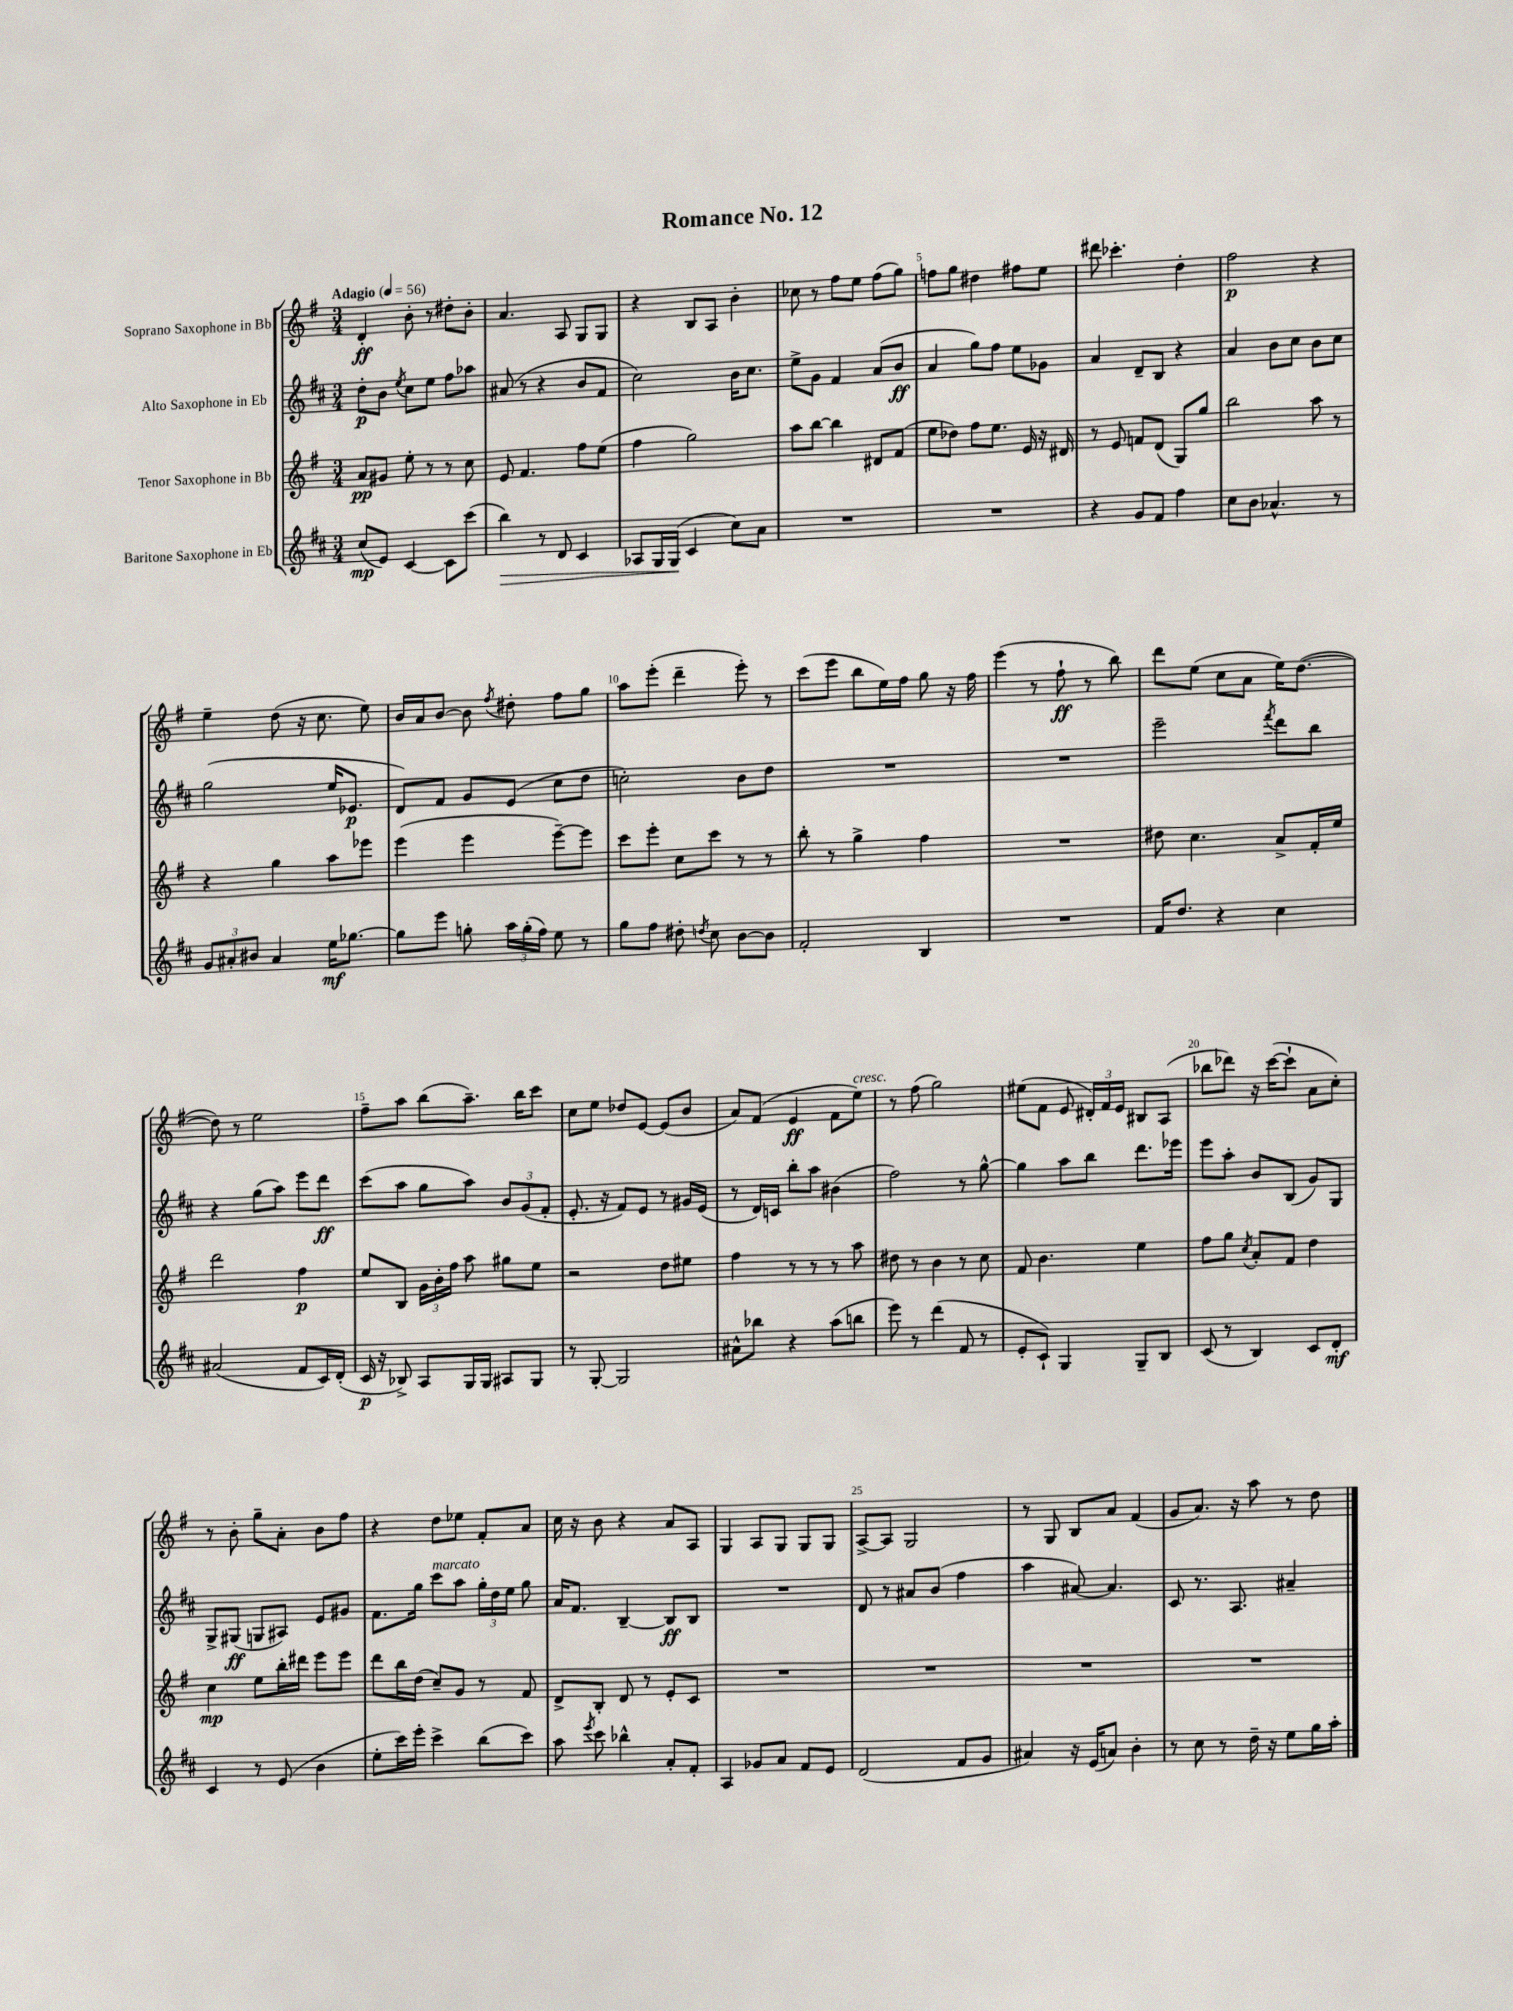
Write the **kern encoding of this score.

**kern	**dynam	**kern	**dynam	**kern	**dynam	**kern	**dynam
*part4	*part4	*part3	*part3	*part2	*part2	*part1	*part1
*staff4	*staff4	*staff3	*staff3	*staff2	*staff2	*staff1	*staff1
*I"Baritone Saxophone in Eb	*	*I"Tenor Saxophone in Bb	*	*I"Alto Saxophone in Eb	*	*I"Soprano Saxophone in Bb	*
*clefG2	*	*clefG2	*	*clefG2	*	*clefG2	*
*k[f#c#]	*	*k[f#]	*	*k[f#c#]	*	*k[f#]	*
*M3/4	*	*M3/4	*	*M3/4	*	*M3/4	*
*MM56	*	*MM56	*	*MM56	*	*MM56	*
=1	=1	=1	=1	=1	=1	=1	=1
!	!	!	!	!	!	!LO:TX:a:B:t=Adagio	!
(8cc#/L	mp	8a/L	pp	8dd'\L	p	4d'/	ff
8e/J)	.	8g#X/J	.	8b\J	.	.	.
.	.	.	.	8qee/	.	.	.
[4c#/	.	8ee'\	.	8cc#\L	.	8b'\	.
.	.	8r	.	8ee\J	.	8r	.
8c#\L]	.	8r	.	8ff#\L	.	8dd#X'\L	.
(8ccc#\J	.	8cc\	.	8aa-X\J	.	8b'\J	.
=2	=2	=2	=2	=2	=2	=2	=2
!	!LO:HP:b	!	!	!	!	!	!
4bb\)	>	8e/	.	(8a#X/	.	4.a/	.
.	.	4.f#/	.	8r	.	.	.
8r	.	.	.	4r	.	.	.
8d/	.	.	.	.	.	8A/	.
4c#/	.	8ff#\L	.	8b/L	.	8G/L	.
.	.	(8ee\J	.	8f#/J	.	8G/J	.
=3	=3	=3	=3	=3	=3	=3	=3
8A-X/L	.	4ff#\	.	2cc#\)	.	4r	.
16G/L	.	.	.	.	.	.	.
(16G/JJ	.	.	.	.	.	.	.
4c#/	]	2gg\)	.	.	.	8B/L	.
.	.	.	.	.	.	8A/J	.
8cc#\L)	.	.	.	16b\KL	.	4b'\	.
.	.	.	.	8.cc#\J	.	.	.
8a\J	.	.	.	.	.	.	.
=4	=4	=4	=4	=4	=4	=4	=4
2.r	.	8aa\L	.	8ee^\L	.	8cc-X\	.
.	.	[8bb\J	.	8g\J	.	8r	.
.	.	4bb\]	.	4f#/	.	8ff#\L	.
.	.	.	.	.	.	8ee\J	.
.	.	8d#X/L	.	(8a/L	.	(8ff#\L	.
.	.	(8f#/J	.	8b/J	ff	8gg\J)	.
=5	=5	=5	=5	=5	=5	=5	=5
2.r	.	8ee\L	.	4a/	.	8ffn\L	.
.	.	8dd-X\J)	.	.	.	8gg\J	.
.	.	8ff#\L	.	8gg\L)	.	4dd#X\	.
.	.	8.ee\J	.	8ff#\J	.	.	.
.	.	.	.	8ee\L	.	8ff#X\L	.
.	.	16e/	.	.	.	.	.
.	.	16r	.	8g-X\J	.	8ee\J	.
.	.	16d#X/	.	.	.	.	.
=6	=6	=6	=6	=6	=6	=6	=6
4r	.	8r	.	4a/	.	8ddd#X\	.
.	.	8e/	.	.	.	4.ccc-X'\	.
8g/L	.	8fn/L	.	8d~/L	.	.	.
8f#/J	.	(8d/J	.	8B/J	.	.	.
4ff#\	.	8G/L)	.	4r	.	4dd'\	.
.	.	8gg/J	.	.	.	.	.
=7	=7	=7	=7	=7	=7	=7	=7
8cc#\L	.	2bb\	.	4a/	.	2ff#\	p
8b\J	.	.	.	.	.	.	.
4.a-X^^/	.	.	.	8b\L	.	.	.
.	.	.	.	8cc#\J	.	.	.
.	.	8aa\	.	8b\L	.	4r	.
8r	.	8r	.	8cc#\J	.	.	.
!!LO:LB:g=z
=8	=8	=8	=8	=8	=8	=8	=8
12g/L	.	4r	.	(2gg\	.	4ee~\	.
12a#X'/	.	.	.	.	.	.	.
12b#X/J	.	.	.	.	.	.	.
4a#/	.	4gg\	.	.	.	(8dd\	.
.	.	.	.	.	.	16r	.
.	.	.	.	.	.	8.cc\	.
16ee\KL	mf	8aa\L	.	16ee/KL	.	.	.
[8.gg-X\J	.	.	.	8.e-X/J	p	.	.
.	.	8eee-X\J	.	.	.	8ee\)	.
=9	=9	=9	=9	=9	=9	=9	=9
8gg-\L]	.	(4eee\	.	8d/L)	.	16b/LL	.
.	.	.	.	.	.	16a/J	.
8eee\J	.	.	.	8f#/J	.	[8b/J	.
8ggn'\	.	4eee\	.	8g/L	.	8b\]	.
.	.	.	.	.	.	8qff#/	.
24aa\LL	.	.	.	(8e/J	.	8dd#X'\	.
(24gg'\	.	.	.	.	.	.	.
24ff#\JJ)	.	.	.	.	.	.	.
8ee\	.	[8eee~\L)	.	8cc#\L	.	8ff#\L	.
8r	.	8eee\J]	.	8dd\J	.	8gg\J	.
=10	=10	=10	=10	=10	=10	=10	=10
8gg\L	.	8ccc\L	.	2ccn'\)	.	8aa\L	.
8ff#\J	.	8eee'\J	.	.	.	(8eee'\J	.
8dd#X'\	.	8cc\L	.	.	.	4ddd~\	.
8qddn/	.	.	.	.	.	.	.
8cc#\	.	8ccc\J	.	.	.	.	.
[8b\L	.	8r	.	8b\L	.	8eee'\)	.
8b\J]	.	8r	.	8dd\J	.	8r	.
=11	=11	=11	=11	=11	=11	=11	=11
2f#'/	.	8bb'\	.	2.r	.	(8ccc\L	.
.	.	8r	.	.	.	8eee\J	.
.	.	4gg^\	.	.	.	8bb\L	.
.	.	.	.	.	.	16ee\L)	.
.	.	.	.	.	.	16ff#\JJ	.
4B/	.	4ff#\	.	.	.	8gg\	.
.	.	.	.	.	.	16r	.
.	.	.	.	.	.	16ff#\	.
=12	=12	=12	=12	=12	=12	=12	=12
2.r	.	2.r	.	2.r	.	(4eee\	.
.	.	.	.	.	.	8r	.
.	.	.	.	.	.	8ff#`\	ff
.	.	.	.	.	.	8r	.
.	.	.	.	.	.	8bb\)	.
=13	=13	=13	=13	=13	=13	=13	=13
16f#/KL	.	8dd#X\	.	2eee~\	.	8ddd\L	.
8.dd/J	.	.	.	.	.	.	.
.	.	4.cc\	.	.	.	(8ee\J	.
4r	.	.	.	.	.	8cc\L	.
.	.	.	.	.	.	8a\J	.
.	.	.	.	8qfff#/	.	.	.
4cc#\	.	8a^/L	.	8ddd\L	.	16ee\KL)	.
.	.	.	.	.	.	([8.dd\J	.
.	.	16f#'/L	.	8bb\J	.	.	.
.	.	16ee/JJ	.	.	.	.	.
!!LO:LB:g=z
=14	=14	=14	=14	=14	=14	=14	=14
(2a#X/	.	2ddd\	.	4r	.	8dd\])	.
.	.	.	.	.	.	8r	.
.	.	.	.	(8gg\L	.	2ee\	.
.	.	.	.	8aa\J)	.	.	.
8f#/L	.	4ff#\	p	8eee\L	.	.	.
16c#/L)	.	.	.	8ddd\J	ff	.	.
(16d'/JJ	.	.	.	.	.	.	.
=15	=15	=15	=15	=15	=15	=15	=15
16c#/	p	8ee/L	.	(8ccc#\L	.	8ff#~\L	.
16r	.	.	.	.	.	.	.
8B-X^/)	.	8B/J	.	8aa\J	.	8aa\J	.
8A/L	.	24g\LL	.	8gg\L	.	(8bb\L	.
.	.	24b'\	.	.	.	.	.
.	.	24ff#\JJ	.	.	.	.	.
16G/L	.	8aa\	.	8aa\J)	.	8.aa~\J)	.
16G/JJ	.	.	.	.	.	.	.
8A#X/L	.	8gg#X\L	.	12b/L	.	.	.
.	.	.	.	.	.	16bb\KL	.
.	.	.	.	(12g/	.	.	.
8G/J	.	8ee\J	.	.	.	8ccc\J	.
.	.	.	.	12f#'/J	.	.	.
=16	=16	=16	=16	=16	=16	=16	=16
8r	.	2r	.	8.e'/	.	8cc\L	.
[8G'/	.	.	.	.	.	8ee\J	.
.	.	.	.	16r	.	.	.
2G/]	.	.	.	8f#/L)	.	8dd-X/L	.
.	.	.	.	8e/J	.	[8e/J	.
.	.	8dd\L	.	8r	.	(8e/L]	.
.	.	8ee#X\J	.	16g#X/LL	.	8b/J	.
.	.	.	.	(16e/JJ	.	.	.
=17	=17	=17	=17	=17	=17	=17	=17
8a#X^^\L	.	4ff#\	.	8r	.	8a/L)	.
8bb-X\J	.	.	.	16d/LL)	.	(8f#/J	.
.	.	.	.	16cn/JJ	.	.	.
4r	.	8r	.	8bb'\L	.	4e/	ff
.	.	8r	.	8aa\J	.	.	.
(8aa\L	.	8r	.	(4b#X\	.	8f#\L	.
!	!	!	!	!	!	!LO:TX:a:i:t=cresc.	!
8bbn\J	.	8aa\	.	.	.	8ee\J)	.
=18	=18	=18	=18	=18	=18	=18	=18
8eee\)	.	8dd#X\	.	2ff#\)	.	8r	.
8r	.	8r	.	.	.	(8ff#\	.
(4ddd\	.	4b\	.	.	.	2gg\)	.
8f#/	.	8r	.	8r	.	.	.
8r	.	8cc\	.	[8gg^^\	.	.	.
=19	=19	=19	=19	=19	=19	=19	=19
8e'/L	.	8f#/	.	4gg\]	.	(8ee#X\L	.
8c#`/J)	.	4.b\	.	.	.	8f#\J	.
4G/	.	.	.	8aa\L	.	8e/	.
.	.	.	.	8bb\J	.	24d#X'/LL)	.
.	.	.	.	.	.	24f#/	.
.	.	.	.	.	.	24e/JJ	.
8G~/L	.	4ee\	.	8.ddd\L	.	8B#X/L	.
8B/J	.	.	.	.	.	(8A/J	.
.	.	.	.	16eee-X\Jk	.	.	.
=20	=20	=20	=20	=20	=20	=20	=20
(8c#/	.	8ff#\L	.	8eee\L	.	8bb-X\L	.
8r	.	8gg\J	.	8aa'\J	.	8ddd-X\J)	.
.	.	8qcc/	.	.	.	.	.
4B/)	.	8a'/L	.	8b/L	.	16r	.
.	.	.	.	.	.	([16ccc\KL	.
.	.	8f#/J	.	(8B/J	.	8ccc`\J]	.
8c#/L	.	4dd\	.	8g/L)	.	8a\L	.
8d'/J	mf	.	.	8G/J	.	8cc'\J)	.
!!LO:LB:g=z
=21	=21	=21	=21	=21	=21	=21	=21
4c#/	.	4cc\	mp	8G^/L	.	8r	.
.	.	.	.	(8G#X/J	ff	8b'\	.
8r	.	8ee\L	.	8Gn/L	.	8gg~\L	.
(8e/	.	16bb'\L	.	8A#X/J)	.	8a'\J	.
.	.	16ddd#X\JJ	.	.	.	.	.
4b\	.	8eee\L	.	8e/L	.	8b\L	.
.	.	8eee\J	.	8g#X/J	.	8ff#\J	.
=22	=22	=22	=22	=22	=22	=22	=22
8ee'\L	.	8ddd\L	.	8.f#\L	.	4r	.
16ccc#\L)	.	16bb\L	.	.	.	.	.
16eee'\JJ	.	(16dd\JJ	.	16gg\Jk	.	.	.
!	!	!	!	!LO:TX:a:i:t=marcato	!	!	!
4ccc#^\	.	8cc~/L)	.	8ccc#\L	.	8dd\L	.
.	.	8g/J	.	8aa\J	.	8ee-X\J	.
(8bb\L	.	8r	.	24gg'\LL	.	8f#'/L	.
.	.	.	.	24dd\	.	.	.
.	.	.	.	24ee\JJ	.	.	.
8ccc#\J)	.	8f#/	.	8gg\	.	8a/J	.
=23	=23	=23	=23	=23	=23	=23	=23
8aa\	.	8d^/L	.	16a/KL	.	16cc\	.
.	.	.	.	8.f#/J	.	16r	.
8qeee/	.	.	.	.	.	.	.
8ccc#\	.	8B'/J	.	.	.	8b\	.
4bb-X^^\	.	8d/	.	[4B~/	.	4r	.
.	.	8r	.	.	.	.	.
8a'/L	.	8e'/L	.	8B/L]	ff	8a/L	.
8f#'/J	.	8c/J	.	8B/J	.	8A/J	.
=24	=24	=24	=24	=24	=24	=24	=24
4A/	.	2.r	.	2.r	.	4G/	.
8g-X/L	.	.	.	.	.	8A/L	.
8a/J	.	.	.	.	.	8G/J	.
8f#/L	.	.	.	.	.	8G/L	.
8e/J	.	.	.	.	.	8G/J	.
=25	=25	=25	=25	=25	=25	=25	=25
(2d/	.	2.r	.	8d/	.	[8A^/L	.
.	.	.	.	8r	.	8A/J]	.
.	.	.	.	8a#X/L	.	2G/	.
.	.	.	.	(8b/J	.	.	.
8f#/L	.	.	.	4ff#\	.	.	.
8g/J	.	.	.	.	.	.	.
=26	=26	=26	=26	=26	=26	=26	=26
4a#X/)	.	2.r	.	4aa\	.	8r	.
.	.	.	.	.	.	8G/	.
16r	.	.	.	[8a#X/)	.	8B/L	.
(16e/KL	.	.	.	.	.	.	.
8an/J)	.	.	.	4.a#/]	.	8a/J	.
4b'\	.	.	.	.	.	(4f#/	.
=27	=27	=27	=27	=27	=27	=27	=27
8r	.	2.r	.	8c#/	.	8g/L	.
8cc#\	.	.	.	8.r	.	8.a/J)	.
8r	.	.	.	.	.	.	.
.	.	.	.	8.A/	.	16r	.
16dd~\	.	.	.	.	.	8aa\	.
16r	.	.	.	.	.	.	.
8ee\L	.	.	.	4a#X~/	.	8r	.
16gg\L	.	.	.	.	.	8dd\	.
16aa'\JJ	.	.	.	.	.	.	.
==	==	==	==	==	==	==	==
*-	*-	*-	*-	*-	*-	*-	*-
